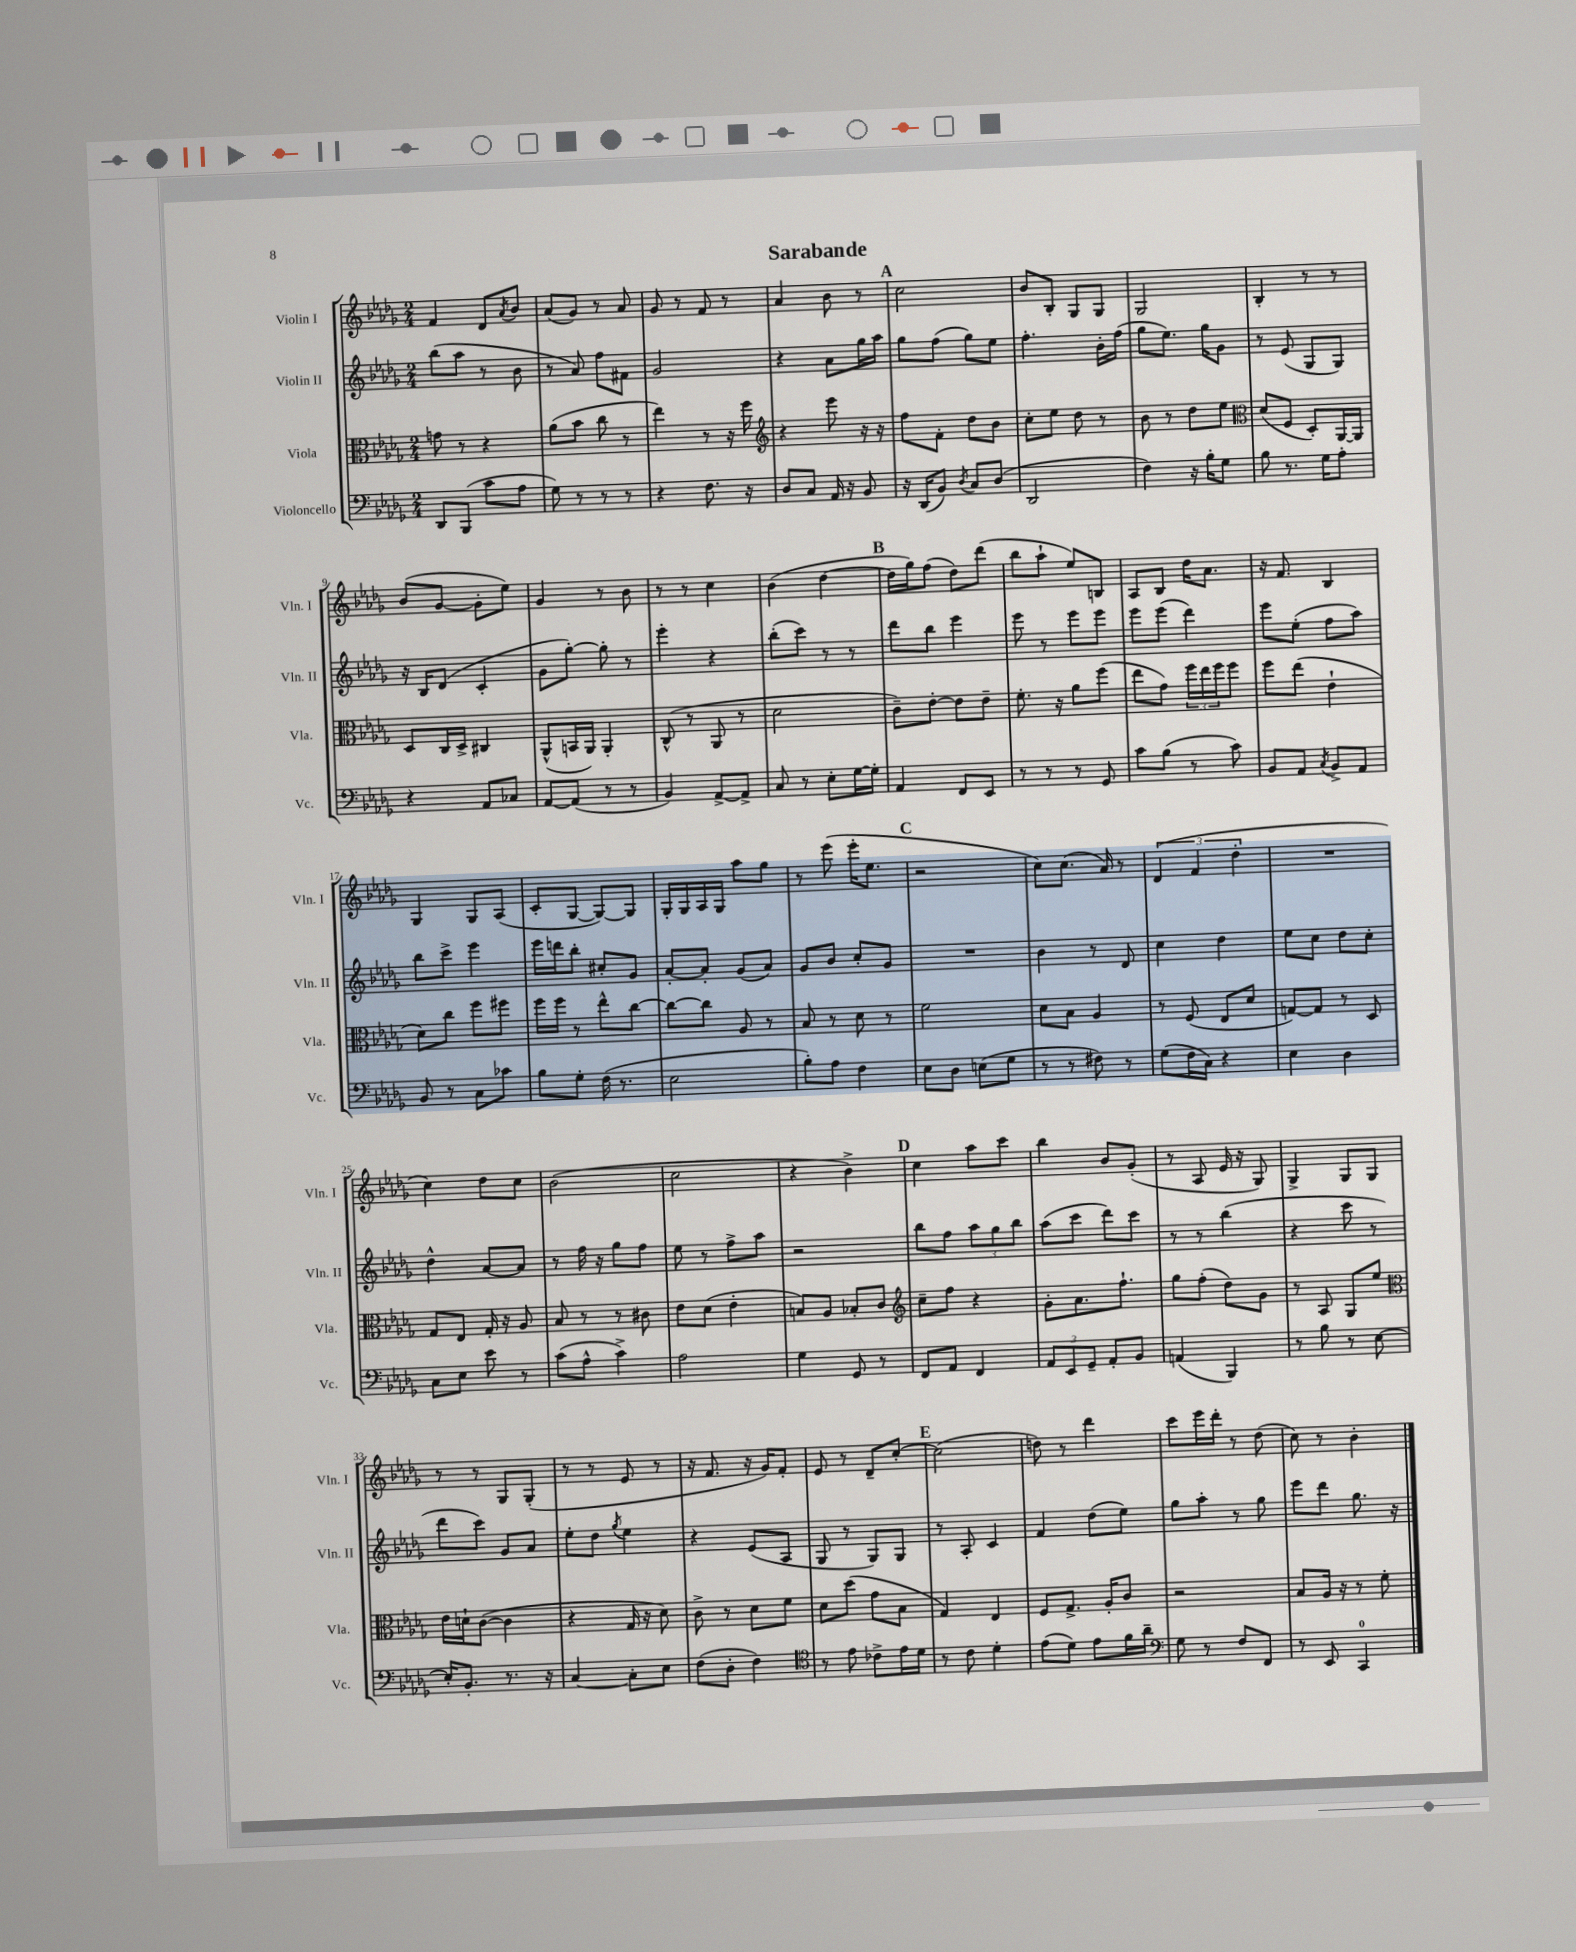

**kern	**kern	**kern	**kern
*staff4	*staff3	*staff2	*staff1
*clefF4	*clefC3	*clefG2	*clefG2
*k[b-e-a-d-g-]	*k[b-e-a-d-g-]	*k[b-e-a-d-g-]	*k[b-e-a-d-g-]
*M2/4	*M2/4	*M2/4	*M2/4
8DD-	8g	(8bb-	4f
(8BBB-	8r	8aa-	.
8c	4r	8r	8d-
.	.	.	8qa-
8A-	.	8b-	8b-
=	=	=	=
8G-)	(8a-	8r	(8a-
8r	8b-	8a-)	8g-)
8r	8cc	8ff	8r
8r	8r	8f#	8a-
=	=	=	=
4r	4ee-)	2g-	8g-
.	.	.	8r
8.F	8r	.	8f
.	16r	.	8r
16r	16ff	.	.
=	=	=	=
*	*clefG2	*	*
8D-	4r	4r	4a-
8C	.	.	.
16AA-	8eee-	8a-	8b-
16r	.	.	.
8BB-	16r	16gg-	8r
.	16r	16aa-	.
=	=	=	=
16r	8ff	8gg-	2cc
(16DD-	.	.	.
8BB-)	8f'	(8ff	.
8qD-	.	.	.
8C	8dd-	8gg-)	.
(8D-	8b-	8ee-	.
=	=	=	=
2DD-	8cc'	4.ff'	8b-
.	8ee-	.	8B-'
.	8dd-	.	8G-
.	8r	16b-'	8G-
.	.	(16ff	.
=	=	=	=
4F)	8b-	8gg-	2G-
.	8r	8.ee-)	.
16r	8dd-	.	.
16B-'	.	16gg-	.
8G-	8ee-	8g-	.
=	=	=	=
*	*clefC3	*	*
8B-	(8d-	8r	4B-'
8.r	8F	(8e-	.
.	8D-')	8G-	8r
16G-	.	.	.
8A-'	[16AA-	8G-)	8r
.	16AA-]	.	.
=	=	=	=
4r	8D-	16r	(8b-
.	.	16B-	.
.	16C	(8d-	[8g-
.	16D-^	.	.
8AA-	4C#	4c'	8g-']
8C-	.	.	8ee-)
=	=	=	=
[8AA-	(8AA-^^	8g-	4g-
(8AA-]	16BB	[8gg-')	.
.	16AA-)	.	.
8r	4AA-'	8gg-']	8r
8r	.	8r	8b-
=	=	=	=
4BB-)	(8C^^	4eee-'	8r
.	8r	.	8r
[8AA-^	8AA-	4r	4cc
8AA-^]	8r	.	.
=	=	=	=
8C	2d-	(8bb-'	(4b-
8r	.	8ccc)	.
8E-'	.	8r	[4dd-
[16G-	.	8r	.
16G-']	.	.	.
=	=	=	=
4AA-	8c~)	8ddd-	16dd-]
.	.	.	16gg-)
.	[8e-'	8bb-	(8ff
8FF	8e-]	4eee-	8dd-)
8EE-	8e-~	.	(8ddd-
=	=	=	=
8r	8.f'	8eee-	8bb-
8r	.	8r	8aa-`
.	16r	.	.
8r	8a-	8eee-	8ee-)
8GG-	(8ff	8eee-	8B
=	=	=	=
8c	8ee-	8eee-	8A-
(8B-	8g-)	(8eee-	8B-
8r	24ff	4ddd-)	16dd-
.	24ee-	.	.
.	.	.	8.a-
.	24ff	.	.
8c)	8ff	.	.
=	=	=	=
8BB-	8ff	8eee-	16r
.	.	.	8.f
8AA-	(8ee-	(8ee-'	.
8qC	.	.	.
8BB-^	4e-`	8ff	4B-
8AA-	.	8aa-)	.
=	=	=	=
8BB-	8d-)	8bb-	4G-
8r	8cc	8ccc^	.
8C	8ff	4eee-	8G-
8c-	8ff#	.	(8A-
=	=	=	=
8B-	16ff	16eee-	8c'
.	16ff	16ddd	.
8G-'	8r	8bb-'	[8G-
(16F	8ee-^^	8cc#'	8G-_)
8.r	.	.	.
.	[8cc	8g-	8G-]
=	=	=	=
2E-	8cc_	[8a-'	16G-'
.	.	.	16G-
.	8cc]	8a-']	16A-
.	.	.	16G-
.	8A-	(8g-	8aa-
.	8r	8a-)	8gg-
=	=	=	=
8B-')	8B-	8g-	8r
8A-	8r	8b-	(8eee-
4F	8d-	8cc'	16eee-'
.	.	.	8.ee-
.	8r	8g-	.
=	=	=	=
8E-	2f	2r	2r
8D-	.	.	.
(8E	.	.	.
8G-	.	.	.
=	=	=	=
8r	8d-	4b-	8cc)
8r	8B-	.	(8.cc
8F#)	4A-	8r	.
.	.	.	16a-)
8r	.	8d-	8r
=	=	=	=
(8G-	8r	4cc	(6d-
16F	(8F	.	.
.	.	.	6f
16C)	.	.	.
4r	8E-	4dd-	.
.	.	.	6dd-'
.	8d-	.	.
=	=	=	=
4E-	[8G)	8ee-	2r
.	8G]	8cc	.
4D-	8r	8dd-	.
.	8D-	8cc'	.
=	=	=	=
8C	8G-	4dd-^^	4cc)
8E-	8E-	.	.
8e-	16G-'	[8a-	8dd-
.	16r	.	.
8r	8A-	8a-]	8cc
=	=	=	=
(8c	8B-	8r	(2b-
8A-^^	8r	16ff	.
.	.	16r	.
4c^)	8r	8gg-	.
.	8c#	8ff	.
=	=	=	=
2A-	8e-	8ee-	2cc
.	(8d-	8r	.
.	4e-'	8ff^	.
.	.	8aa-	.
=	=	=	=
4G-	8B)	2r	4r
.	8A-	.	.
8GG-	8B-'	.	4b-^)
8r	8c	.	.
=	=	=	=
*	*clefG2	*	*
8FF	8cc~	8bb-	4cc
8AA-	8ff	8ff	.
4FF	4r	12aa-	8aa-
.	.	12gg-	.
.	.	.	8ccc
.	.	12bb-	.
=	=	=	=
12AA-	8g-'	(8aa-	4bb-
12EE-	.	.	.
.	8.a-	8ccc	.
12GG-~	.	.	.
8AA-'	.	8ddd-)	8b-
.	8.ff`	.	.
8BB-	.	8ccc	(8g-'
=	=	=	=
(4AA	8gg-	8r	8r
.	(8ff'	8r	8A-
4BBB-)	8dd-)	(4bb-	16e-
.	.	.	16r
.	8g-	.	8G-)
=	=	=	=
8r	8r	4r	4G-^
8B-	8A-	.	.
8r	8G-	8ccc	8G-
[8E-	8ee-	8r	8G-
=	=	=	=
*	*clefC3	*	*
16E-']	16e-	8ddd-	8r
8.BB-'	16d`	.	.
.	([8c	8ccc)	8r
8.r	4c]	8g-	8G-
.	.	8a-	(8G-'
16r	.	.	.
=	=	=	=
[4C	4r	8ee-'	8r
.	.	8dd-	8r
.	.	8qgg-	.
8C']	16G-	4ee-	8e-
.	16r	.	.
8E-	8d-)	.	8r
=	=	=	=
(8F	8c^	4r	16r
.	.	.	8.f
8D-'	8r	.	.
4F)	8d-	(8e-	16r
.	.	.	16g-)
.	8f	8A-	8f'
=	=	=	=
*clefC4	*	*	*
8r	8d-	8G-	8e-
8e-	(8dd-	8r	8r
8c-^	8g-	8G-)	8d-~
16e-	8B-	8G-	[8cc'
16d-	.	.	.
=	=	=	=
8r	4G-)	8r	(2cc]
8c	.	8A-'	.
4d-'	4E-	4c	.
=	=	=	=
(8e-	8F	4f	8dd)
8d-)	8.G-^	.	8r
8e-	.	(8dd-	4ddd-
.	16A-'	.	.
16f	8c	8ee-)	.
16a-~	.	.	.
=	=	=	=
*clefF4	*	*	*
8G-	2r	8gg-	8ccc
8r	.	8aa-'	16eee-
.	.	.	16ddd-'
8F	.	8r	8r
8FF	.	8gg-	(8dd-
=	=	=	=
8r	8B-	8eee-	8cc)
8EE-	16A-	8ddd-	8r
.	16r	.	.
4CC	8r	8.gg-	4b-'
.	8f'	.	.
.	.	16r	.
==	==	==	==
*-	*-	*-	*-
